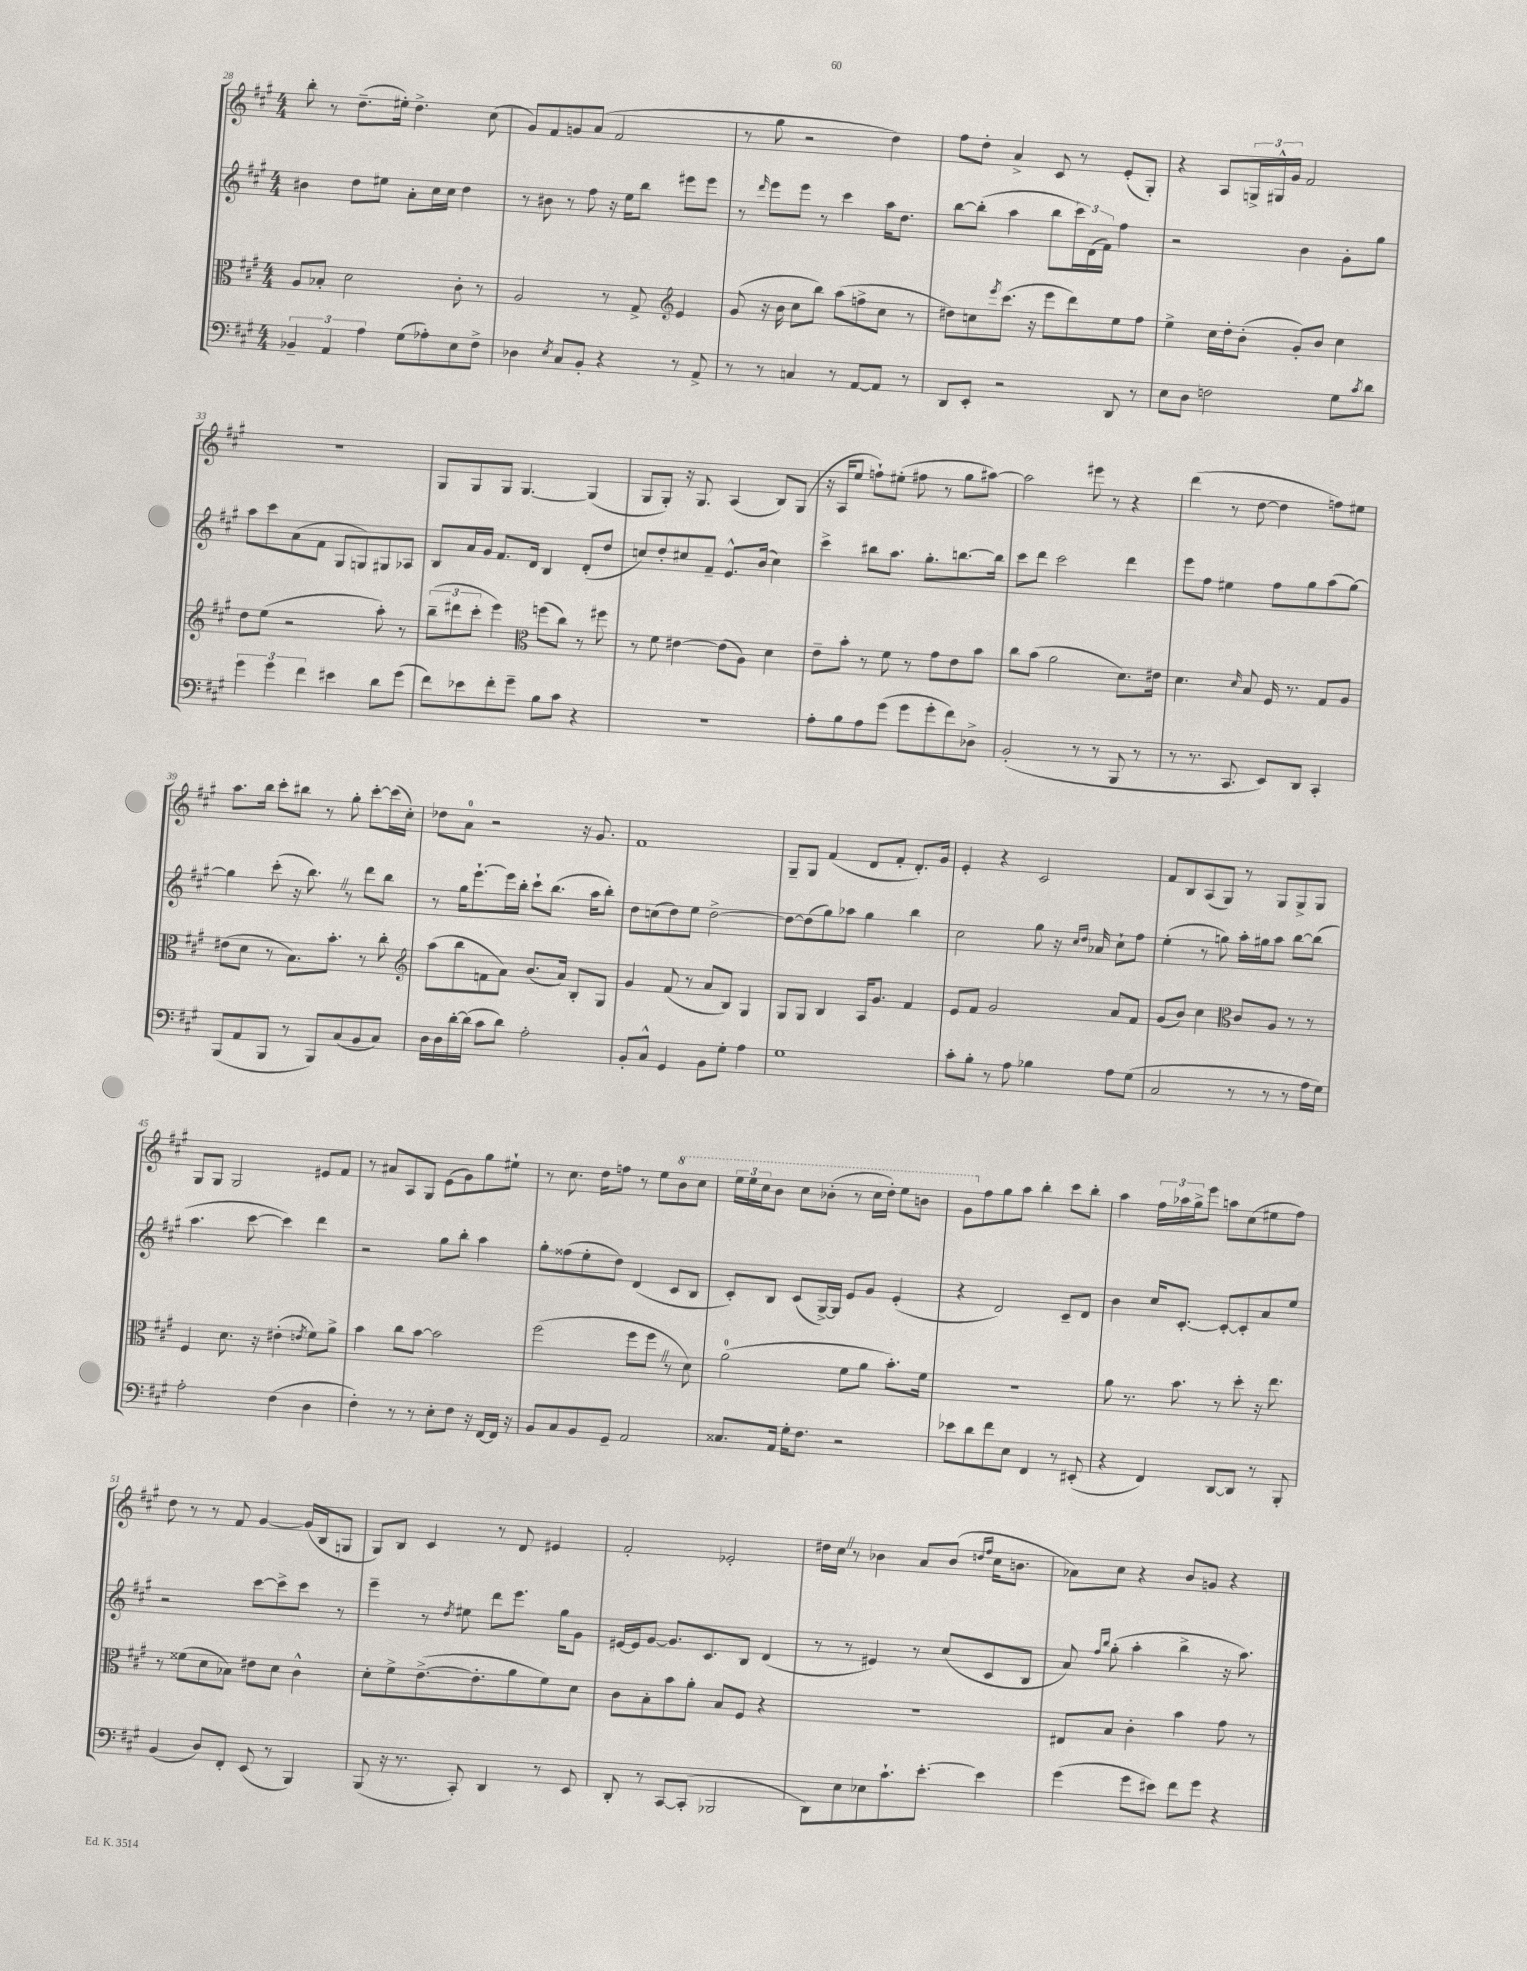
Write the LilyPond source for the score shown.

<<
\new StaffGroup <<
\new Staff = "s0" {
    \clef treble \key a \major \numericTimeSignature \time 4/4
    b''8-. r8 d''8.--( eis''16-.) d''4.-> cis''8( |
    gis'8) fis'8 g'8 a'8( fis'2 |
    r8 gis''8 r2 d''4) |
    fis''8 d''8-. a'4-> cis'8 r8 e'8-.( gis8-.) |
    r4 a8 \tuplet 3/2 { g16-> gis16-^ gis'16 } fis'2 |
    R1 |
    gis8 gis8 gis8 gis4.~ gis4( |
    gis8 gis8-.) r16 gis8. a4( b8) gis8( |
    r16 a16 e''8 f''8-!) eis''8-.( fis''8 r8 gis''8 ais''8~) |
    ais''2 eis'''8 r8 r4 |
    d'''4( r8 d''8~ d''4 f''8) eis''8 |
    a''8. b''16 cis'''8-. bis''8 r8 gis''8-. cis'''8~-. cis'''16( cis''16-.) |
    des''8 a'8-0 r2 r16 gis'8. |
    fis'1 |
    gis8-- gis8 fis'4( d'8 fis'8-. d'8.-.) gis'16 |
    e'4-. r4 cis'2 |
    fis'8 b8 a8( gis8) r8 gis8 gis8-> gis8 |
    gis8 gis8 gis2 eis'8 fis'8 |
    r8 ais'8 a8 gis8 e'8( gis'8) gis''8 eis''8-! |
    r8 cis''8. d''16 f''8 r8 e''8 \ottava #1 b''8 cis'''8 |
    \tuplet 3/2 { e'''16 e'''16 cis'''16 } b''8 cis'''8 bes''8-.( r8 cis'''16 d'''16-.) e'''8 b''8 |
    gis''8 \ottava #0 fis''8 gis''8 a''8 b''4-. cis'''8 b''8-. |
    a''4 \tuplet 3/2 { fis''16 aes''16 gis''16-> } e'''8 a''8 cis''8( eis''8 fis''8) |
    d''8 r8 r8 fis'8 gis'4~ gis'16( b16 g8 |
    gis8) b8 cis'4 r8 d'8 eis'4 |
    fis'2-. ees'2-. |
    dis''16 cis''16 \once \override BreathingSign.text = \markup { \musicglyph "scripts.caesura.straight" } \breathe r8 bes'4 a'8 bes'8( \grace { d''16 fis''16 } cis''16 b'8. |
    aes'8) cis''8 r4 b'8 g'8 r4 \bar "|." |
}
\new Staff = "s1" {
    \clef treble \key a \major \numericTimeSignature \time 4/4
    bis'4 d''8 eis''8 a'8-. cis''16 cis''16 d''4 |
    r8 bis'8 r8 fis''8 r16 e''16 b''8 eis'''8 eis'''8 |
    r8 \grace { d'''16 } e'''8 e'''8 r8 cis'''4 a''16 d''8. |
    b''8~ b''8-.( a''4 b''8 \tuplet 3/2 { cis'''16) d'16( fis'16) } fis''4 |
    r2 b'4 gis'8-. gis''8 |
    a''8 cis'''8 a'8( fis'8 gis8 g8) gis8 aes8 |
    b8 a'16 gis'16 fis'8. d'16 b4 d'8-.( d''8 |
    c''8) d''8-. cis''8 fis'8-- e'8.-^ b'16( cis''4) |
    cis'''4-> bis''8 a''8. gis''8.-. b''8.~ b''16 |
    cis'''8 d'''8 cis'''2 d'''4 |
    e'''8 fis''8 eis''4 fis''8 gis''8 a''8( gis''8~) |
    gis''4 cis'''8-.( r16 b''8.) \once \override BreathingSign.text = \markup { \musicglyph "scripts.caesura.straight" } \breathe r8 d'''8 b''8 |
    r8 gis''16 e'''8.~-! e'''16 b''16-. cis'''8-! b''8.( a''16 b''8-.) |
    d''8 c''8( d''8) e''8 d''2~-> |
    d''8~ d''8( gis''8) aes''8 gis''4 b''4 |
    cis''2 gis''8 r16 \grace { cis''16 d''16 } aes'16 cis''8-! fis''8 |
    e''4-.( r8 g''8) a''16-. gis''16 a''8 b''8~ b''8( |
    a''4. cis'''8~ cis'''4) d'''4 |
    r2 gis''8 b''8-. a''4 |
    gis''8-. fisis''8( e''8-. d''8) d'4( cis'8 b8 |
    cis'8-.) b8 cis'8( gis16~->) gis16 e'8 gis'8 e'4-.( |
    r4 d'2) cis'8-- d'8 |
    b'4 cis''16 cis'8.~-. cis'8~-. cis'8-. a'8 e''8 |
    r2 cis'''8~ cis'''8-> cis'''8 r8 |
    e'''4-- r8 \acciaccatura { d''8 } eis''8 d'''8 e'''8. gis''16 gis'8 |
    eis'16~ eis'16 gis'8~ gis'8. cis'8. b8 d'4( |
    r8 r8 eis'4) r8 cis''8( cis'8 b8 |
    a'8) \grace { fis''16 b''16 } gis''8-.( a''4-. b''4-> r16 a''8.) \bar "|." |
}
\new Staff = "s2" {
    \clef alto \key a \major \numericTimeSignature \time 4/4
    a8 bes8-. d'2 cis'8-. r8 |
    a2 r8 gis8-> \clef treble e'4 |
    gis'8( r16 b'16 cis''8 b''8) a''8( f''8-> cis''8 r8 |
    dis''8) c''8 \acciaccatura { e'''8 } cis'''8.( r16 e'''8 d'''8) e''8 fis''8 |
    e''4-> cis''16 d''16-. b'8-.( gis'8-.) b'8 cis''4 |
    d''8 e''8( r2 a''8-.) r8 |
    \tuplet 3/2 { b''8--( dis'''8 cis'''8-. } e'''4) \clef alto f''8( cis''8) r8 fis''8 |
    r8 fis'8 eis'4~ eis'8( a8) d'4 |
    e'8-- b'8-. r8 fis'8 r8 gis'8 e'8 b'8 |
    cis''8 b'8( a'2 d'8.) eis'16 |
    d'4. \grace { d'16 } b8 fis16 r8. gis8 a8 |
    eis'8( d'8 r8 b8.) b'8.-. r8 cis''8-. |
    \clef treble a''8( b''8 f'8 a'8) b'8.( a'16) b8-. gis8 |
    gis'4 fis'8( r8 a'8 b8) gis4 |
    gis8 gis8 b4 a16 gis'8. fis'4 |
    e'8 fis'8 gis'2 a'8 fis'8 |
    gis'8( b'8) cis''4 \clef alto cis'8 a8 r8 r8 |
    fis4 d'8. r16 eis'4-.( \acciaccatura { e'8 } fis'8) a'8-> |
    b'4 cis''8 b'8~ b'2 |
    fis''2( fis''8 fis''8 \once \override BreathingSign.text = \markup { \musicglyph "scripts.caesura.straight" } \breathe r8 d'8) |
    a'2-0( fis'8 a'8 b'8.-.) fis'16 |
    r1 |
    a'8 r8. b'8. r8 d''8-. r16 e''8. |
    r8 fisis'8( d'8 bes8) eis'8 d'8 cis'4-^ |
    d'8-. fis'8-> e'8.~->( e'8.-. a'8 fis'8) d'8 |
    cis'8 b8-. b'8 a'8-. b8 fis8 r4 |
    R1 |
    eis8 b8 cis'4-. b'4 gis'8 r8 \bar "|." |
}
\new Staff = "s3" {
    \clef bass \key a \major \numericTimeSignature \time 4/4
    \tuplet 3/2 { bes,4-- a,4 a4 } gis8( aes8-.) e8 fis8-> |
    des4 \acciaccatura { e8 } cis8 b,8-. r4 r8 a,8-> |
    r8 r8 c4 r8 a,8~ a,8 r8 |
    d,8 e,8-. r2 d,8 r8 |
    e8 d8 f2 gis8 \acciaccatura { cis'8 } d'8 |
    \tuplet 3/2 { gis'4 gis'4 fis'4 } eis'4 d'8 gis'8( |
    fis'8) ees'8 fis'8-. gis'8-- b8 cis'8 r4 |
    r1 |
    a8-. b8 a8 gis'8( gis'8 gis'8-. fis'8) des8-> |
    b,2-.( r8 r8 b,,8 r8 |
    r8 r8. cis,8. e,8) d,8 cis,4-. |
    b,,8( a,8 b,,8 r8 b,,8) cis8( b,8 cis8) |
    d16 d16 d'16~-. d'16( cis'8 d'8) a2-. |
    b,8-. cis8-^ gis,4 b,8 gis8-. a4 |
    gis1 |
    cis'8-. b8-. r8 a8 bes4 a8 gis8( |
    cis2 r8 r8 r8 a16 gis16) |
    a2-. fis4( d4 |
    fis4-.) r8 r8 e8-. fis8 r16 fis,16~ fis,16 r16 |
    b,8 cis8 b,8 gis,8-- a,2 |
    cisis8. a,16 gis16-. fis8. r2 |
    ees'8 d'8 fis'8 e8 fis,4 r8 eis,8-.( |
    r4 fis,4) d,8~ d,8 r8 b,,8-. |
    b,4( d8) fis,8-. e,8( r8 b,,4) |
    b,,8( r16 r8. cis,8-.) d,4 r8 e,8 |
    d,8-. r8 cis,8~ cis,8-.( bes,,2 |
    d,8) e8 ees8 cis'8.-! e'8.~-. e'4 |
    gis'4( gis'8 eis'8) fis'8 gis'8 r4 \bar "|." |
}
>>
>>
\layout { \context { \Score currentBarNumber = #28 } }
